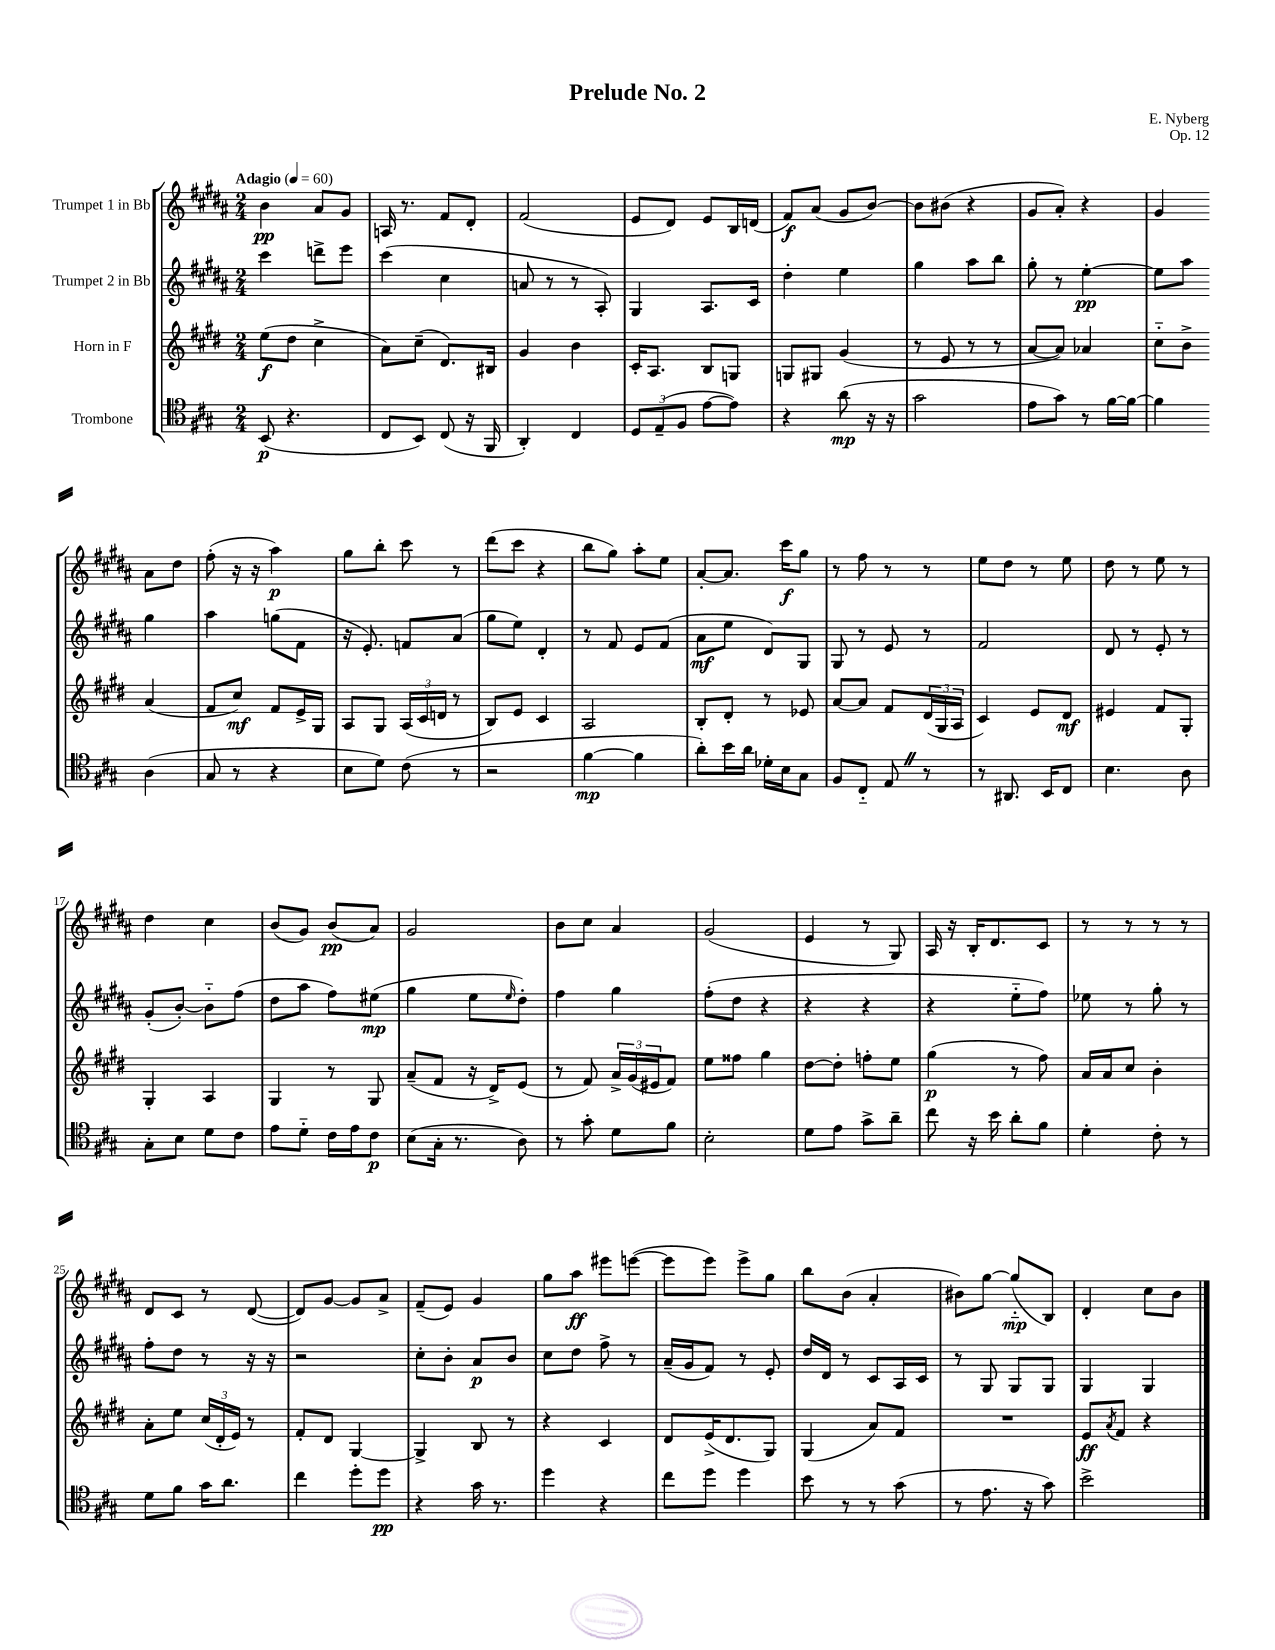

**kern	**kern	**kern	**kern
*staff4	*staff3	*staff2	*staff1
*clefC4	*clefG2	*clefG2	*clefG2
*k[f#c#g#]	*k[f#c#g#d#]	*k[f#c#g#d#a#]	*k[f#c#g#d#a#]
*M2/4	*M2/4	*M2/4	*M2/4
*MM60	*MM60	*MM60	*MM60
(8BB	(8ee	4ccc#	4b
4.r	8dd#	.	.
.	4cc#^	8ddd^	8a#
.	.	8eee	8g#
=	=	=	=
8C#	8a)	(4ccc#	16A
.	.	.	8.r
8BB)	(8cc#~	.	.
(8C#	8.d#)	4cc#	8f#
16r	.	.	8d#'
16FF#	16B#	.	.
=	=	=	=
4AA')	4g#	8a	(2f#
.	.	8r	.
4C#	4b	8r	.
.	.	8A#')	.
=	=	=	=
12D	16c#'	4G#	8e
.	8.A	.	.
(12E~	.	.	.
.	.	.	8d#)
12F#	.	.	.
[8e	8B	8.A#	8e
8e])	8G	.	16B
.	.	16c#	(16d
=	=	=	=
4r	8G	4dd#'	8f#)
.	8G#	.	(8a#
(8a	(4g#	4ee	8g#
16r	.	.	[8b)
16r	.	.	.
=	=	=	=
2g#	8r	4gg#	8b]
.	8e	.	(8b#
.	8r	8aa#	4r
.	8r	8bb	.
=	=	=	=
8e	[8a	8gg#'	8g#
8g#)	8a])	8r	8a#')
8r	4a-	[4ee'	4r
[16f#	.	.	.
16f#_	.	.	.
=	=	=	=
4f#]	8cc#'~	8ee]	4g#
.	8b^	8aa#	.
(4A	(4a	4gg#	8a#
.	.	.	8dd#
=	=	=	=
8G#	8f#	4aa#	(8ff#'
8r	8cc#)	.	16r
.	.	.	16r
4r	8f#	(8gg	4aa#)
.	16e^	8f#	.
.	16G#	.	.
=	=	=	=
8B	8A	16r	8gg#
.	.	8.e')	.
8d)	8G#	.	8bb'
(8c#	(24A	8f	8ccc#
.	24c#	.	.
.	24d	.	.
8r	8r	(8a#	8r
=	=	=	=
2r	8B)	8gg#	(8ddd#
.	8e	8ee)	8ccc#
.	4c#	4d#'	4r
=	=	=	=
[4f#	2A	8r	8bb
.	.	8f#	8gg#)
4f#]	.	8e	8aa#'
.	.	(8f#	8ee
=	=	=	=
8a')	8B'	8a#	[8a#'
16b	8d#'	8ee	8.a#]
16a	.	.	.
16d-'	8r	8d#)	.
16B	.	.	16ccc#
8G#	8e-	8G#	8gg#
=	=	=	=
8F#	[8a	8G#	8r
8C#'~	8a]	8r	8ff#
8E	8f#	8e	8r
8r	(24d#	8r	8r
.	24G#	.	.
.	24A	.	.
=	=	=	=
8r	4c#)	2f#	8ee
8.AA#	.	.	8dd#
.	8e	.	8r
16BB	.	.	.
8C#	8d#	.	8ee
=	=	=	=
4.B	4e#	8d#	8dd#
.	.	8r	8r
.	8f#	8e'	8ee
8A	8G#'	8r	8r
=	=	=	=
8G#'	4G#'	(8g#'	4dd#
8B	.	[8b')	.
8d	4A	8b'~]	4cc#
8c#	.	(8ff#	.
=	=	=	=
8e	4G#	8dd#	(8b
8d'~	.	8aa#	8g#)
16c#	8r	8ff#)	(8b
16e	.	.	.
8c#	8G#	(8ee#	8a#)
=	=	=	=
(8B	(8a~	4gg#	2g#
16G#'	8f#	.	.
8.r	.	.	.
.	16r	8ee	.
.	16d#^)	.	.
.	.	16qqee	.
8A)	(8e	8dd#')	.
=	=	=	=
8r	8r	4ff#	8b
8g#'	8f#)	.	8cc#
8d	24a^	4gg#	4a#
.	(24g#	.	.
.	24e#	.	.
8f#	8f#)	.	.
=	=	=	=
2B'	8ee	(8ff#'	(2g#
.	8ff##	8dd#	.
.	4gg#	4r	.
=	=	=	=
8d	[8dd#	4r	4e
8e	8dd#']	.	.
8g#^	8ff'	4r	8r
8a~	8ee	.	8G#)
=	=	=	=
8cc#	(4gg#	4r	16A#
.	.	.	16r
16r	.	.	16B'
16b	.	.	8.d#
8a'	8r	8ee'~	.
8f#	8ff#)	8ff#)	8c#
=	=	=	=
4d'	16a	8ee-	8r
.	16a	.	.
.	8cc#	8r	8r
8c#'	4b'	8gg#'	8r
8r	.	8r	8r
=	=	=	=
8d	8a'	8ff#'	8d#
8f#	8ee	8dd#	8c#
16g#	(24cc#	8r	8r
.	24d#'	.	.
8.a	.	.	.
.	24e)	.	.
.	8r	16r	([8d#
.	.	16r	.
=	=	=	=
4cc#	8f#'	2r	8d#])
.	8d#	.	[8g#
8dd'	[4G#	.	8g#]
8dd	.	.	8a#^
=	=	=	=
4r	4G#^]	8cc#'	(8f#~
.	.	8b'	8e)
16g#	8B	8a#	4g#
8.r	.	.	.
.	8r	8b	.
=	=	=	=
4dd	4r	8cc#	8gg#
.	.	8dd#	8aa#
4r	4c#	8ff#^	8eee#
.	.	8r	([8eee
=	=	=	=
8cc#	8d#	(16a#~	8eee]
.	.	16g#	.
8dd	(16e^	8f#)	8eee)
.	8.d#	.	.
4dd	.	8r	8eee^
.	8G#)	8e'	8gg#
=	=	=	=
8b	(4G#	16dd#	8bb
.	.	16d#	.
8r	.	8r	(8b
8r	8a)	8c#	4a#'
(8g#	8f#	16A#	.
.	.	16c#	.
=	=	=	=
8r	2r	8r	8b#)
8.e	.	8G#	[8gg#
.	.	8G#	(8gg#'~]
16r	.	.	.
8g#)	.	8G#	8B)
=	=	=	=
2b^	8e	4G#	4d#'
.	8qa	.	.
.	8f#	.	.
.	4r	4G#	8cc#
.	.	.	8b
==	==	==	==
*-	*-	*-	*-
